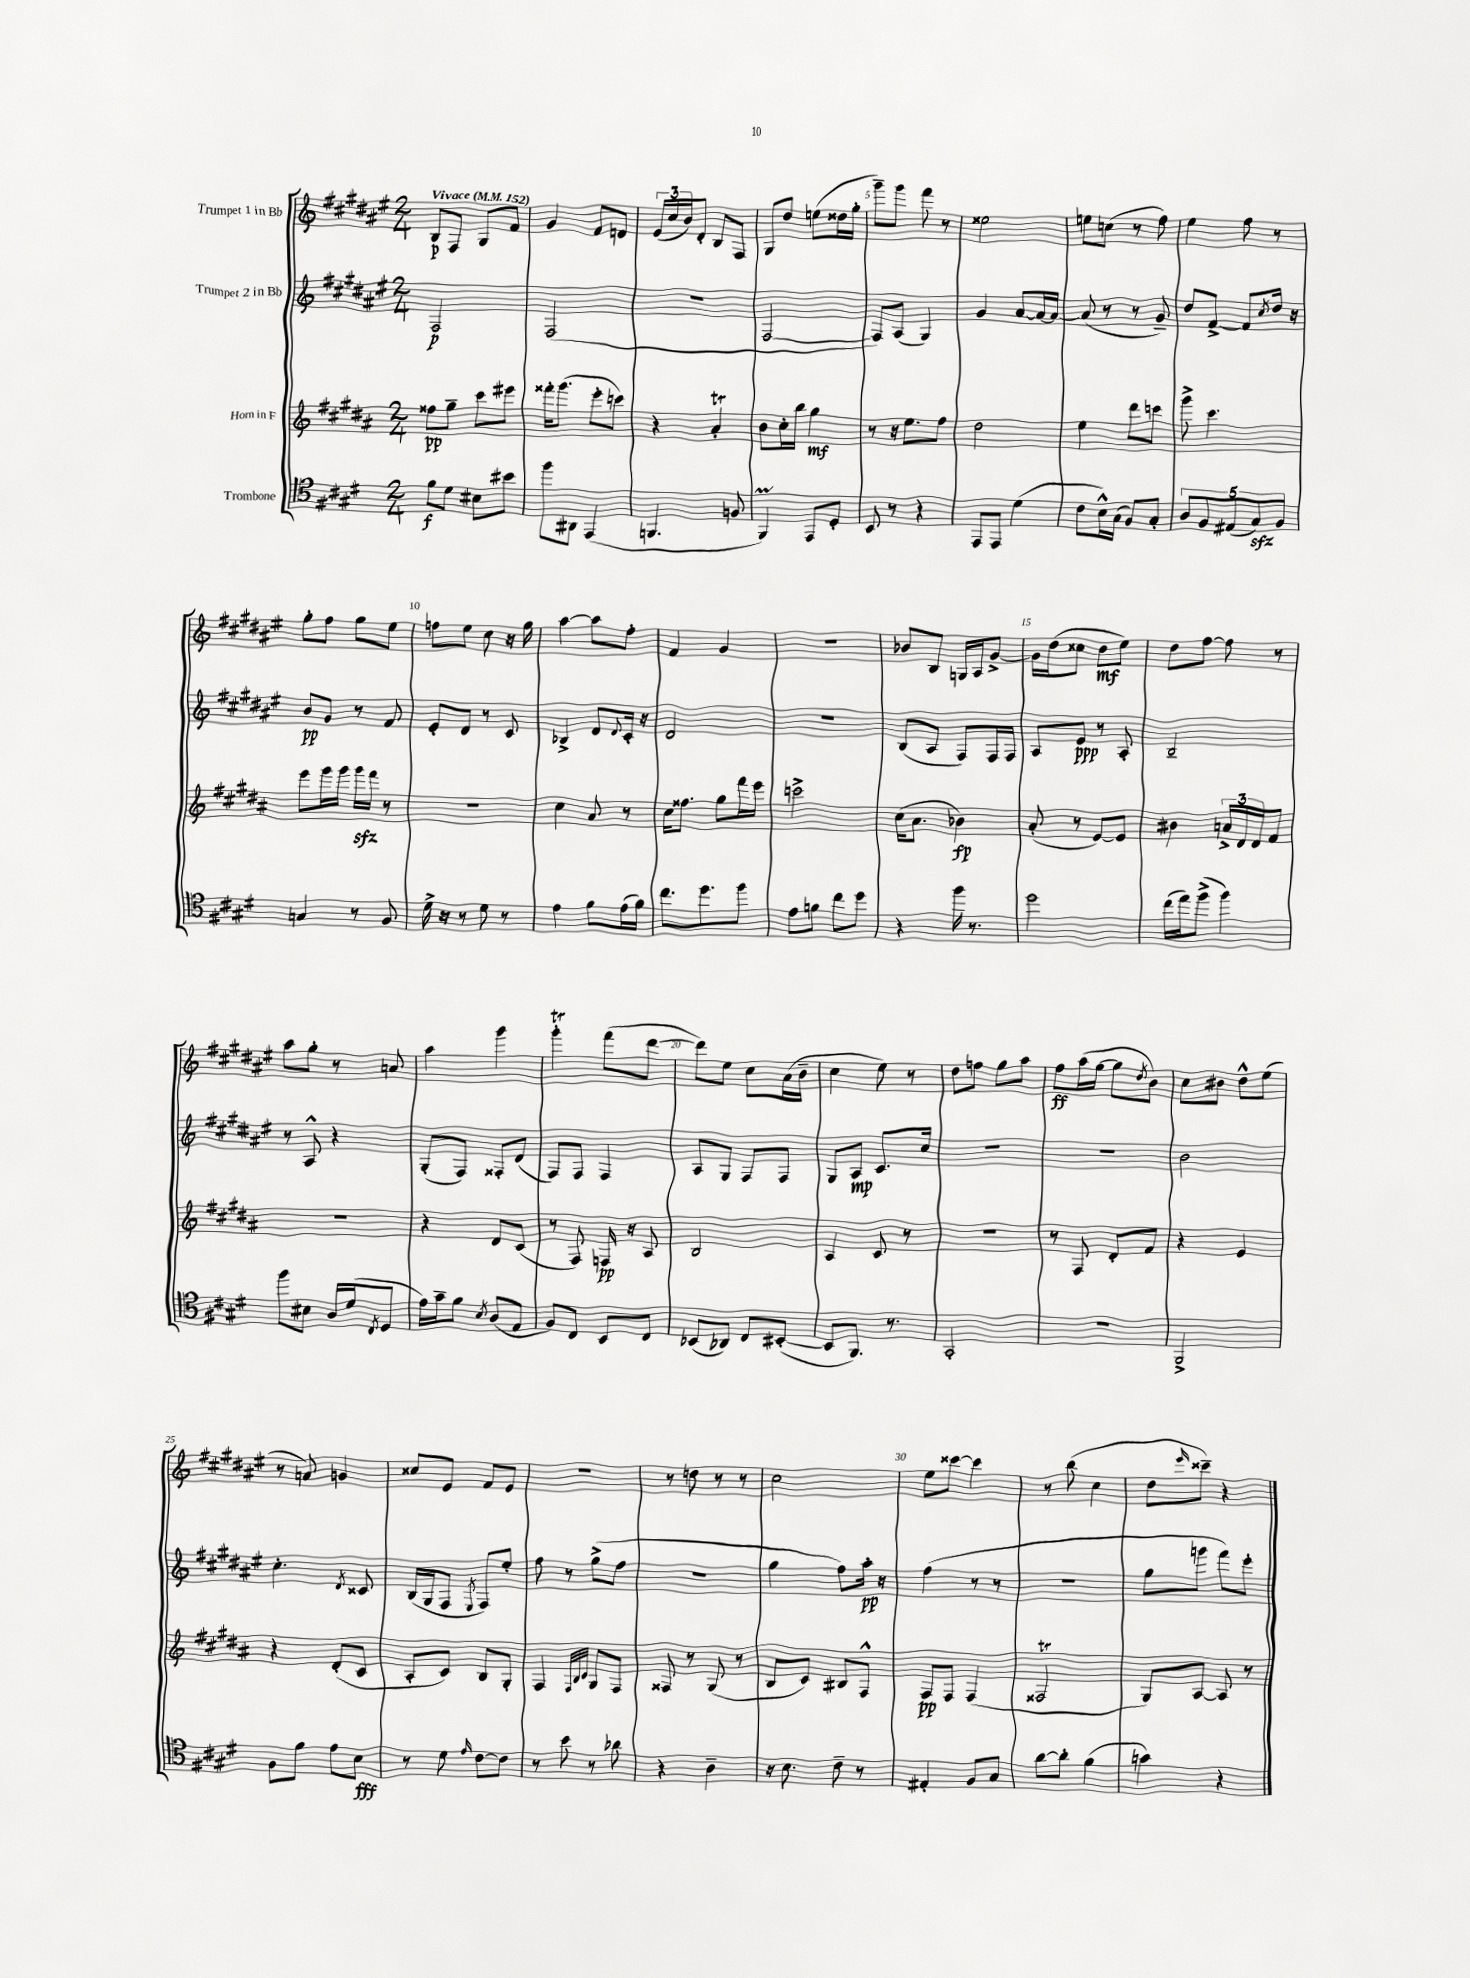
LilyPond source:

<<
\new StaffGroup <<
\new Staff = "s0" \with { instrumentName = "Trumpet 1 in Bb" } {
    \clef treble \key fis \major \numericTimeSignature \time 2/4 \tempo "Vivace" 4 = 152
    b8\p fis8 gis8 fis'8 |
    gis'4 fis'8 d'8 |
    \tuplet 3/2 { eis'16( cis''16 b'16) } dis'8-. b8 fis8 |
    gis8 dis''8 e''8( disis''16 gis''16-. |
    gis'''8--) gis'''8 fis'''8 r8 |
    eisis''2 |
    e''8 c''8( r8 fis''8) |
    eis''4 fis''8 r8 |
    gis''8-. fis''8 gis''8 eis''8 |
    f''8 eis''8 cis''8 r16 gis''16 |
    ais''4~ ais''8 fis''8-. |
    fis'4 gis'4 |
    R2 |
    bes'8 b8 g16 ais16 gis'8~-> |
    gis'16 dis''16( cisis''8 dis''8\mf eis''8) |
    dis''8 fis''8~ fis''8 r8 |
    ais''8 gis''8-. r8 a'8 |
    ais''4 gis'''4 |
    gis'''4-.\trill fis'''8( dis'''8~ |
    dis'''8) eis''8 cis''8 ais'16( b'16-- |
    cis''4 eis''8) r8 |
    dis''8 f''8 gis''8 ais''8 |
    fis''8\ff ais''16( gis''16~ gis''8 \acciaccatura { dis''8 } b'8) |
    cis''8 bis'8 dis''8-^ eis''8( |
    r8 a'8) g'4 |
    cisis''8 eis'8 fis'8 eis'8 |
    r2 |
    r8 d''8 r8 r8 |
    cis''2 |
    eis''8 cisis'''8~ cisis'''4 |
    r8 b''8( cis''4 |
    dis''8 \grace { eis'''16 } cisis'''8--) r4 \bar "|." |
}
\new Staff = "s1" \with { instrumentName = "Trumpet 2 in Bb" } {
    \clef treble \key fis \major \numericTimeSignature \time 2/4
    fis2\p |
    fis2( |
    R2 |
    fis2~ |
    fis8) ais8( gis4) |
    gis'4 ais'8~ ais'16~ ais'16~ |
    ais'8( r8 r8 gis'8--) |
    dis''8 fis'8~-> fis'8 \acciaccatura { cis''8 } dis''16 r16 |
    b'8\pp gis'8 r8 fis'8 |
    eis'8-. dis'8 r8 cis'8 |
    bes4-> dis'8 \appoggiatura { dis'8 } cis'16-. r16 |
    dis'2 |
    R2 |
    b8( ais8 fis8) fis16 fis16 |
    ais8 eis'8\ppp r8 ais8-. |
    b2-- |
    r8 ais8-^ r4 |
    gis8-.( fis8) fisis8-. dis'8( |
    fis8) fis8 fis4 |
    ais8 gis8 fis8 fis8 |
    gis8 ais8\mp cis'8. cis''16 |
    R2 |
    R2 |
    b'2 |
    cis''4.-. \acciaccatura { dis'8 } cisis'8 |
    b16( gis16 fis8 \acciaccatura { eis8 } fis8) eis''8-. |
    fis''8 r8 gis''8->( fis''8 |
    r2 |
    gis''4 fis''8) ais''16-.\pp r16 |
    fis''4( r8 r8 |
    R2 |
    gis''8 g'''8 fis'''8) eis'''8-. \bar "|." |
}
\new Staff = "s2" \with { instrumentName = "Horn in F" } {
    \clef treble \key b \major \numericTimeSignature \time 2/4
    fisis''8\pp gis''8-- cis'''8 eis'''8 |
    fisis'''16-. gis'''8.( e'''8-. c'''8) |
    r4 ais'4-.\trill |
    b'8 cis''16-. b''16 gis''4\mf |
    r8 r16 e''8. fis''8 |
    dis''2 |
    e''4 dis'''8 c'''8 |
    gis'''8-> cis'''4. |
    e'''8 gis'''16 gis'''16 gis'''16\sfz fis'''16 r8 |
    R2 |
    cis''4 ais'8 r8 |
    cis''16 fisis''8. gis''8 fis'''16 e'''16 |
    c'''2-> |
    cis''16( ais'8. bes'4\fp) |
    ais'8-.( r8 e'8~) e'8 |
    bis'4 \tuplet 3/2 { a'16-> dis'16 dis'16 } fis'8 |
    r2 |
    r4 dis'8 cis'8( |
    r8 fis8) f16\pp r16 ais8 |
    b2 |
    ais4 cis'8 r8 |
    R2 |
    r8 fis8 dis'8-. fis'8 |
    r4 e'4 |
    r4 dis'8-.( cis'8 |
    ais8-. cis'8) b8 gis8-. |
    fis4 \grace { fis32 b32 cis'32 } gis8 fis8 |
    fisis8 r8 gis8( r8 |
    b8 cis'8) bis8 fis8-^ |
    fis8\pp fis8 fis4( |
    fisis2\trill |
    gis8) ais8~ ais8 r8 \bar "|." |
}
\new Staff = "s3" \with { instrumentName = "Trombone" } {
    \clef tenor \key e \major \numericTimeSignature \time 2/4
    fis'8\f dis'8 bis8 bis'8 |
    fis''8 ais,8 e,4( |
    f,4. f8 |
    fis,4\prall) e,8 dis8-. |
    b,8 r8 r4 |
    e,8 e,8 dis'4( |
    cis'8 b16-^) gis16( fis8) gis8-. |
    \tuplet 5/4 { a8 fis8 eis8( gis8\sfz) fis8 } |
    g4 r8 fis8 |
    dis'16-> r16 r8 dis'8 r8 |
    e'4 fis'8 e'16( fis'16) |
    cis''8. dis''8. fis''8 |
    e'8 f'8 cis''8 dis''8 |
    r4 fis''16 r8. |
    dis''2 |
    cis''16( e''16) fis''8->( fis''4) |
    fis''8 bis8 a16 dis'16( \acciaccatura { cis8 } dis8 |
    e'16) gis'16-- fis'8 \acciaccatura { b8 } a8( e8 |
    fis8) cis8 b,8 cis8 |
    bes,8( aes,8) cis8 bis,8~-.( |
    bis,8 fis,8.) r8. |
    gis,2-. |
    R2 |
    fis,2-> |
    fis8 fis'8 e'8 b8\fff |
    r8 dis'8 \grace { e'16 } cis'8~ cis'8 |
    r8 b'8 r8 aes'8 |
    r4 a4-- |
    r16 b8. cis'8-- r8 |
    eis4-. fis8 gis8 |
    a'8~ a'8-. fis'4( |
    g'4) r4 \bar "|." |
}
>>
>>
\layout { \context { \Score \override BarNumber.break-visibility = ##(#f #t #t) barNumberVisibility = #(every-nth-bar-number-visible 5) } }
